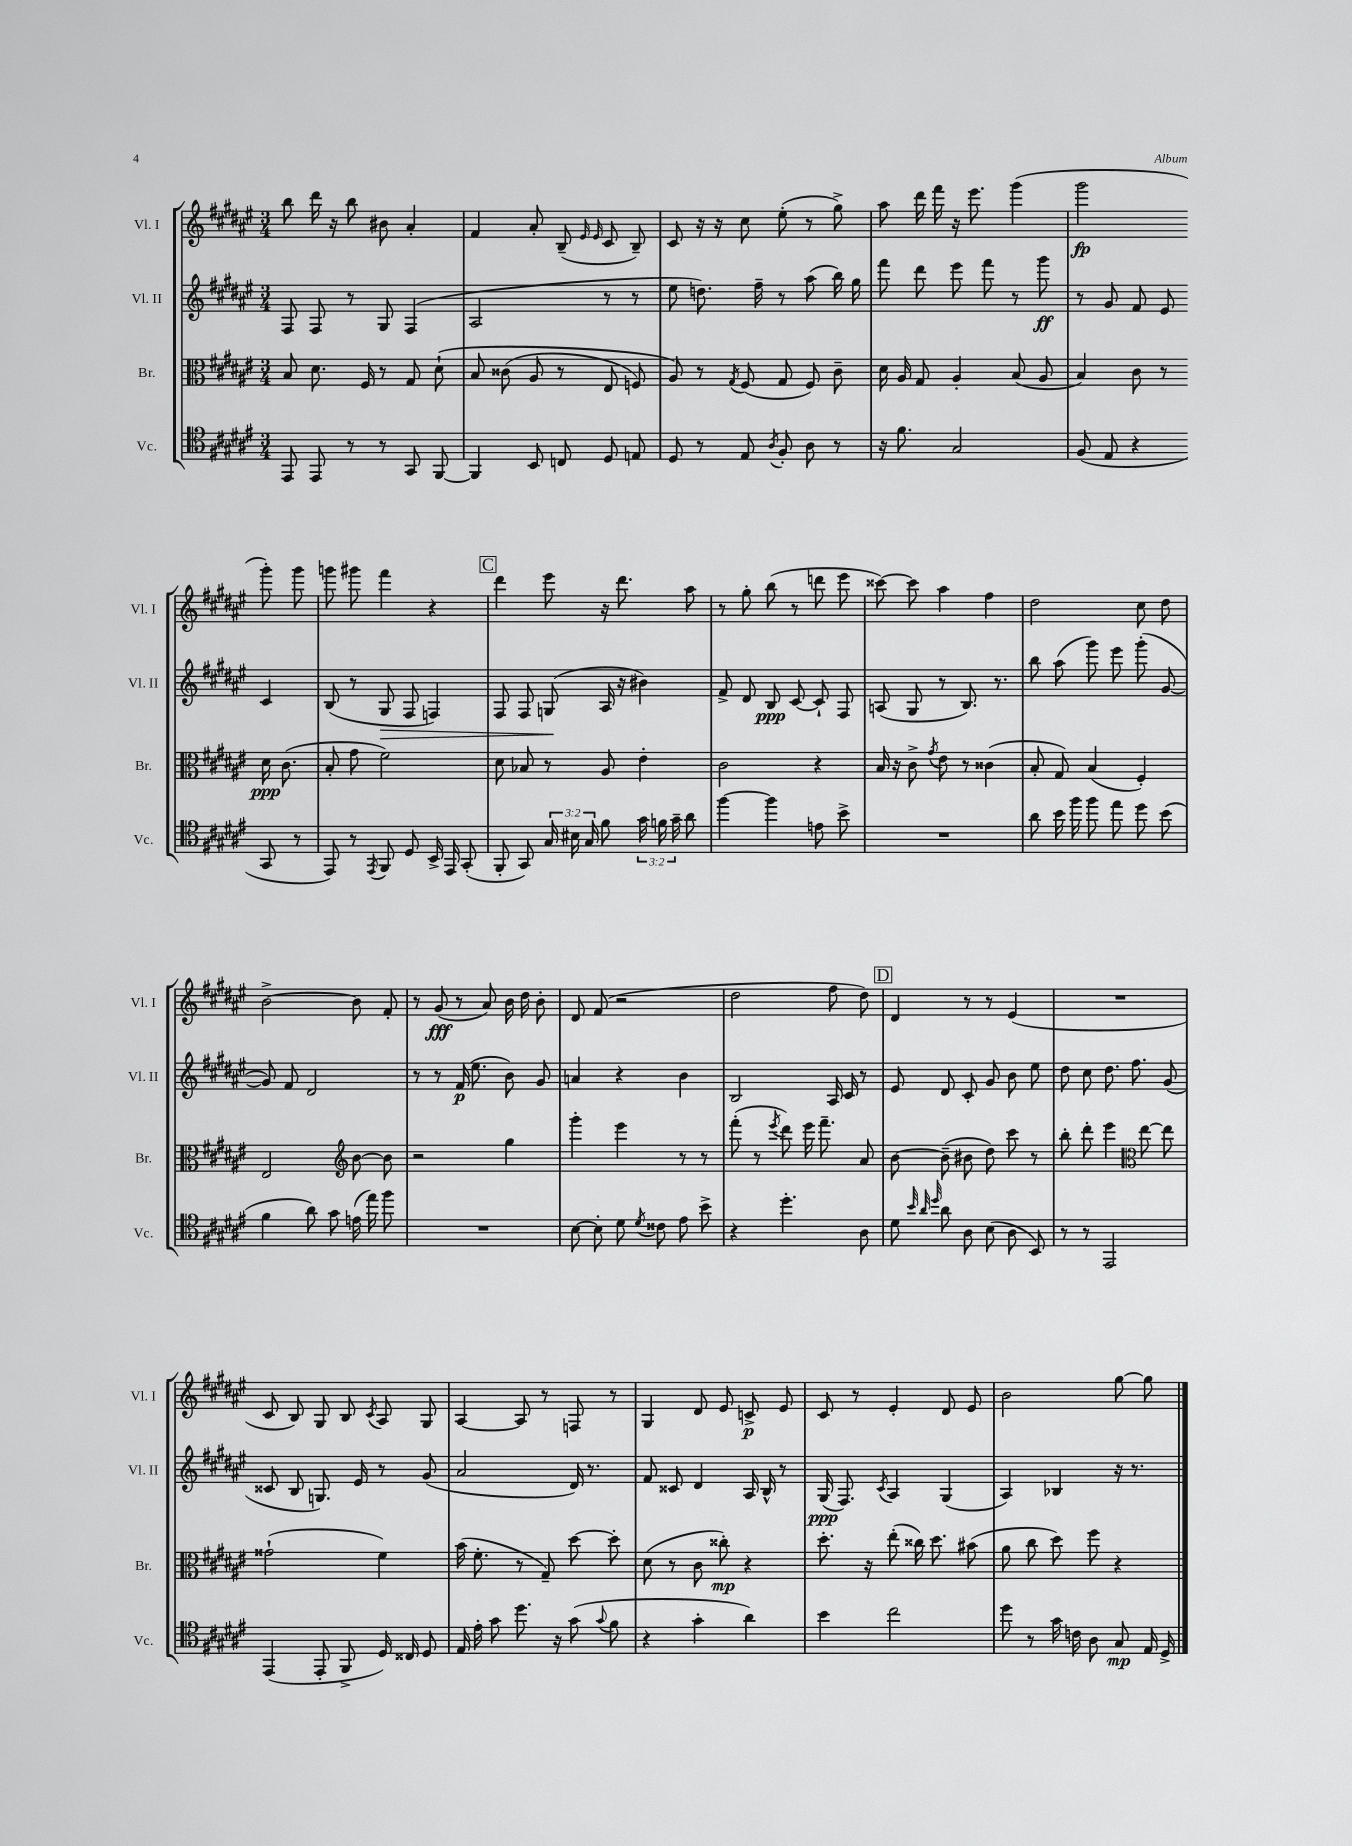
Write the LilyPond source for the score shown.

<<
\new StaffGroup <<
\new Staff = "s0" \with { instrumentName = "Vl. I" shortInstrumentName = "Vl. I" } {
    \clef treble \key fis \major \numericTimeSignature \time 3/4
    \autoBeamOff b''8 dis'''16 r16 b''8 bis'8 ais'4-. |
    fis'4 ais'8-. b8--( \grace { eis'16 eis'16 } cis'8 b8--) |
    cis'8 r16 r16 cis''8 eis''8-.( r8 gis''8->) |
    ais''8 dis'''16 fis'''16 r16 eis'''8. gis'''4( |
    gis'''2\fp gis'''8-.) gis'''8 |
    g'''8 gis'''8 fis'''4 r4 |
    \mark \markup { \box "C" } dis'''4 eis'''8 r16 dis'''8. ais''8 |
    r8 gis''8-. b''8( r8 d'''8 eis'''8 |
    cisis'''8~) cisis'''8 ais''4 fis''4 |
    dis''2 cis''8 dis''8 |
    b'2~-> b'8 fis'8-. |
    r8 gis'8\fff( r8 ais'8) b'16 dis''16 b'8-. |
    dis'8 fis'8( r2 |
    dis''2 fis''8 dis''8) |
    \mark \markup { \box "D" } dis'4 r8 r8 eis'4( |
    R2. |
    cis'8 b8) gis8 b8 \acciaccatura { cis'8 } ais8 gis8 |
    ais4~ ais8 r8 f8 r8 |
    gis4 dis'8 eis'8 c'8->\p eis'8 |
    cis'8 r8 eis'4-. dis'8 eis'8 |
    b'2 gis''8~ gis''8 \bar "|." |
}
\new Staff = "s1" \with { instrumentName = "Vl. II" shortInstrumentName = "Vl. II" } {
    \clef treble \key fis \major \numericTimeSignature \time 3/4
    \autoBeamOff fis8 fis8 r8 gis8 fis4( |
    ais2 r8 r8 |
    eis''8 d''8.) fis''16-- r8 ais''8( b''16) gis''16 |
    fis'''8 dis'''8 eis'''8 fis'''8 r8 gis'''8\ff |
    r8 gis'8 fis'8 eis'8 cis'4 |
    b8( r8 gis8\> fis8 f4) |
    \mark \markup { \box "C" } fis8 fis8 g8\!( ais16 r16 bis'4) |
    fis'8-> dis'8 b8\ppp cis'8~ cis'8-! fis8 |
    a8( gis8 r8 b8.) r8. |
    b''8 ais''8( gis'''8) eis'''8 gis'''8-.( gis'8~ |
    gis'8) fis'8 dis'2 |
    r8 r8 fis'16\p( eis''8. b'8) gis'8 |
    a'4 r4 b'4 |
    b2 ais16 cis'16 r8 |
    \mark \markup { \box "D" } eis'8 dis'8 cis'8-. gis'8 b'8 eis''8 |
    dis''8 cis''8 dis''8. fis''8. gis'8( |
    cisis'8 b8 g8.) eis'16 r8 gis'8( |
    ais'2 dis'16) r8. |
    fis'8 cisis'8 dis'4 ais16 b16-^ r8 |
    gis16\ppp( fis8.) \acciaccatura { cis'8 } ais4 gis4( |
    ais4) bes4 r16 r8. \bar "|." |
}
\new Staff = "s2" \with { instrumentName = "Br." shortInstrumentName = "Br." } {
    \clef alto \key fis \major \numericTimeSignature \time 3/4
    \autoBeamOff b8 dis'8. fis16 r8 gis8 dis'8-!\( |
    b8 cisis'8( ais8 r8 eis8 f8) |
    ais8\) r8 \acciaccatura { gis8 } fis8( gis8 fis8) cis'8-- |
    dis'16 ais16 gis8 ais4-. b8( ais8 |
    b4) cis'8 r8 dis'16\ppp cis'8.( |
    b8-. gis'8 fis'2) |
    \mark \markup { \box "C" } dis'8 bes8 r8 ais8 eis'4-. |
    cis'2 r4 |
    b16 r16 cis'8-> \acciaccatura { gis'8 } eis'8 r8 cisis'4( |
    b8-. gis8) b4( fis4-.) |
    eis2 \clef treble b'8~ b'8 |
    r2 gis''4 |
    gis'''4-. eis'''4 r8 r8 |
    fis'''8-.( r8 \acciaccatura { eis'''8 } dis'''8) eis'''16 fis'''8.-- ais'8 |
    \mark \markup { \box "D" } b'8~ b'8--( bis'8 dis''8) cis'''8 r8 |
    b''8-. dis'''8-. eis'''4 \clef alto eis''8~ eis''8 |
    gisis'2-!( fis'4) |
    b'16( fis'8.-. r8 gis8--) dis''8~ dis''8-. |
    dis'8( r8 cis'8 cisis''8-.\mp) r4 |
    dis''8.-. r16 eis''8-.( cisis''16) dis''8. bis'8( |
    ais'8 cis''8 dis''8) fis''8 r4 \bar "|." |
}
\new Staff = "s3" \with { instrumentName = "Vc." shortInstrumentName = "Vc." } {
    \clef tenor \key fis \major \numericTimeSignature \time 3/4 \override Staff.TupletNumber.text = #tuplet-number::calc-fraction-text
    \autoBeamOff eis,8 eis,8 r8 r8 gis,8 fis,8~ |
    fis,4 b,8 c8 dis8 e8 |
    dis8 r8 eis8 \acciaccatura { ais8 } fis8-. ais8 r8 |
    r16 fis'8. gis2 |
    fis8( eis8 r4 gis,8 r8 |
    eis,8) r8 \acciaccatura { eis,8 } fis,8 dis8 b,16-> eis,16 gis,8-.( |
    \mark \markup { \box "C" } fis,8-. gis,8) \tuplet 3/2 { gis16 bis16 gis16 } fis'8 \tuplet 3/2 { gis'16 f'16 gis'16-- } ais'8 |
    fis''4~ fis''4 e'8 b'8-> |
    R2. |
    ais'8 b'16 fis''16 fis''8 eis''8 dis''8 b'8( |
    fis'4 ais'8) gis'8 e'16( eis''16) fis''8 |
    R2. |
    b8~ b8-. dis'8 \acciaccatura { dis'8 } cisis'8 eis'8 b'8-> |
    r4 dis''4.-. ais8 |
    \mark \markup { \box "D" } dis'8 \grace { b'32 ais'32 dis''32 } ais'8 ais8 b8( ais8 b,8) |
    r8 r8 eis,2 |
    eis,4( eis,8-. fis,8-> dis16) cisis16 dis8 |
    eis16 eis'16-. gis'8 dis''8. r16 gis'8( \appoggiatura { gis'8 } fis'8 |
    r4 gis'4-. ais'4) |
    b'4 cis''2 |
    dis''8 r8 gis'16 c'16 ais8 gis8\mp eis16 dis16-> \bar "|." |
}
>>
>>
\layout { \context { \Score \remove "Bar_number_engraver" } }
